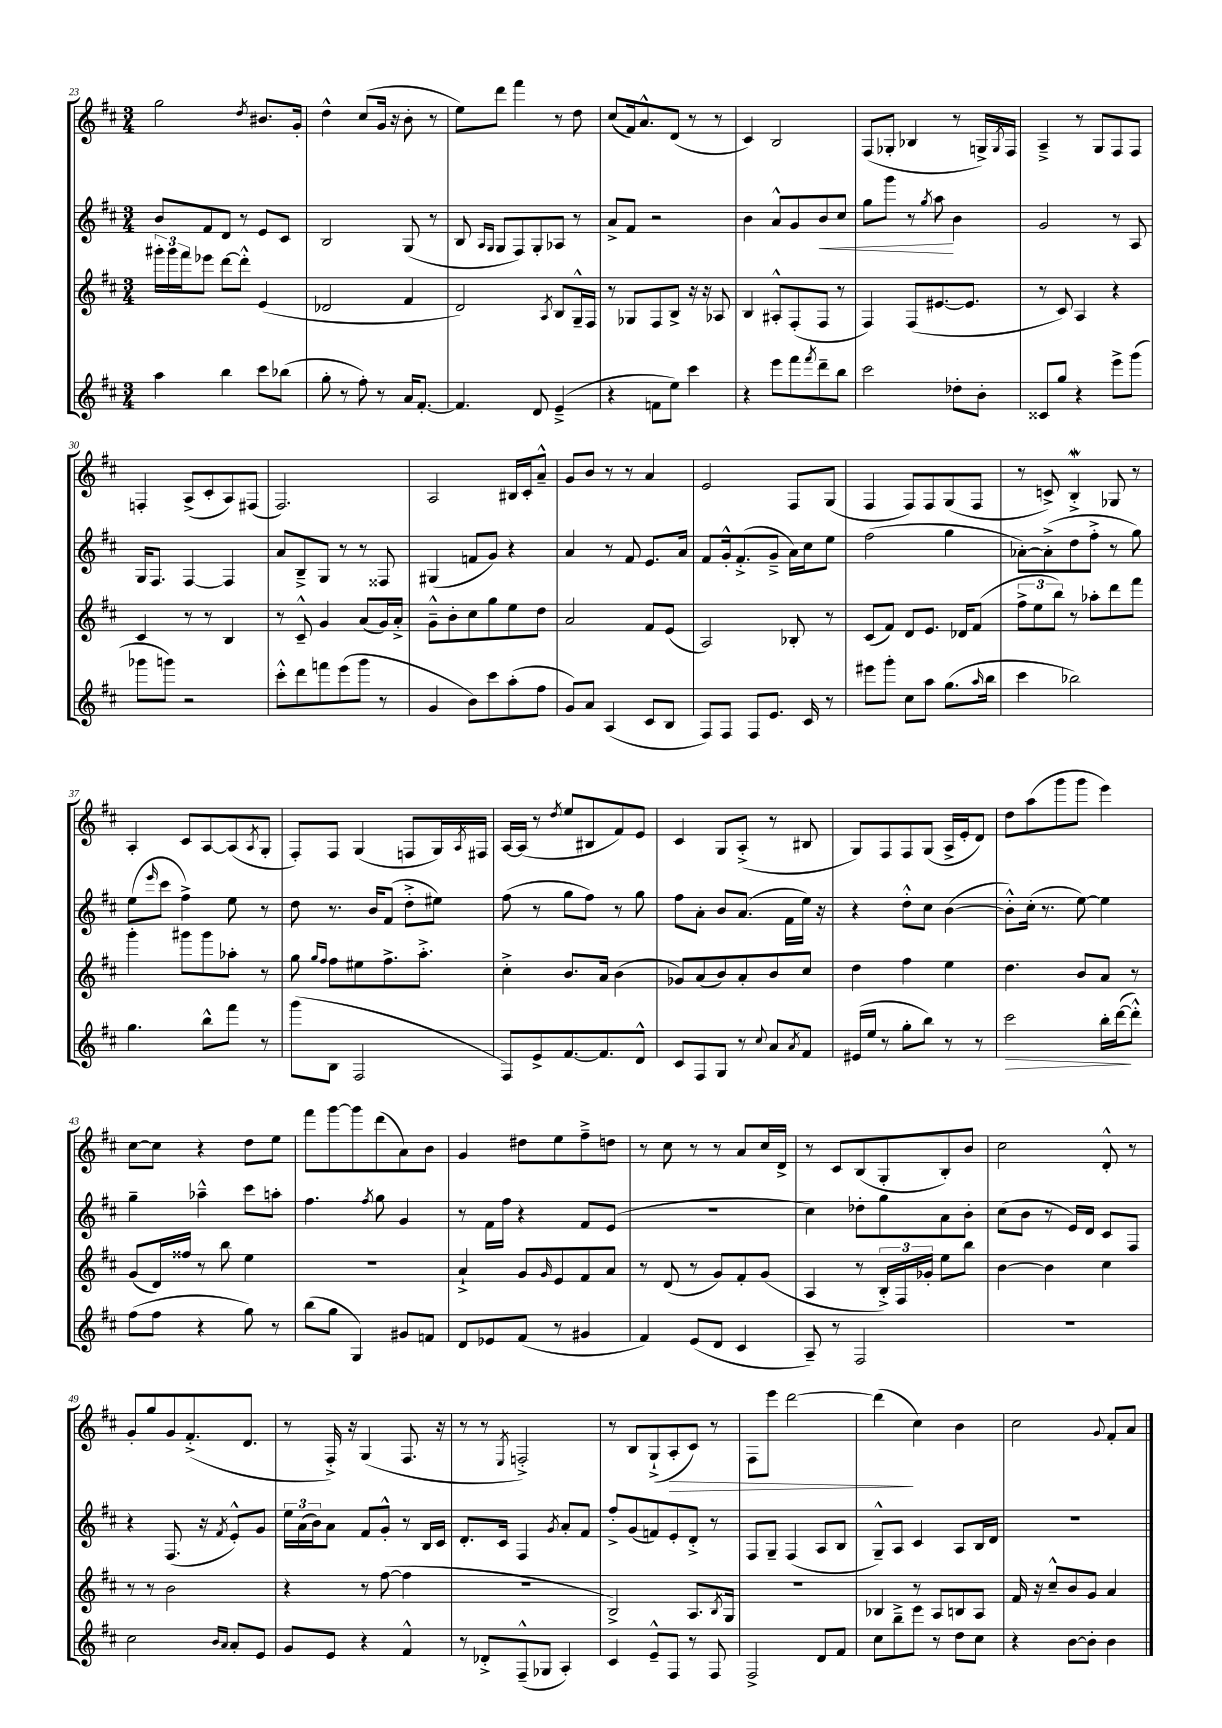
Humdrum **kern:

**kern	**dynam	**kern	**kern	**dynam	**kern	**dynam
*part4	*part4	*part3	*part2	*part2	*part1	*part1
*staff4	*staff4	*staff3	*staff2	*staff2	*staff1	*staff1
*clefG2	*	*clefG2	*clefG2	*	*clefG2	*
*k[f#c#]	*	*k[f#c#]	*k[f#c#]	*	*k[f#c#]	*
*M3/4	*	*M3/4	*M3/4	*	*M3/4	*
=23	=23	=23	=23	=23	=23	=23
4aa\	.	24ggg#X'\LL	8b/L	.	2gg\	.
.	.	24ggg#\	.	.	.	.
.	.	24fff#\J	.	.	.	.
.	.	8eee-X\J	8f#/	.	.	.
4bb\	.	[8ddd\L	8d/J	.	.	.
.	.	8ddd'^^\J]	8r	.	.	.
.	.	.	.	.	8qdd/	.
8ccc#\L	.	(4e/	8e/L	.	8.b#X/L	.
(8bb-X\J	.	.	8c#/J	.	.	.
.	.	.	.	.	16g'/Jk	.
=24	=24	=24	=24	=24	=24	=24
8gg'\	.	2d-X/	2B/	.	4dd^^\	.
8r	.	.	.	.	.	.
8ff#'\)	.	.	.	.	(8cc#/L	.
8r	.	.	.	.	16g/Jk	.
.	.	.	.	.	16r	.
16a/KL	.	4f#/	(8G/	.	8b'\	.
[8.f#'/J	.	.	.	.	.	.
.	.	.	8r	.	8r	.
=25	=25	=25	=25	=25	=25	=25
4.f#/]	.	2d/)	8B/	.	8ee\L)	.
.	.	.	16qqA/LL	.	.	.
.	.	.	16qqG/JJ	.	.	.
.	.	.	8G/L	.	8ddd\J	.
.	.	.	8F#/)	.	4fff#\	.
8d/	.	.	8G'/	.	.	.
.	.	8qA/	.	.	.	.
(4e~^/	.	8B/L	8A-X/J	.	8r	.
.	.	16G~^^/L	8r	.	8dd\	.
.	.	16F#/JJ	.	.	.	.
=26	=26	=26	=26	=26	=26	=26
4r	.	8r	8a^/L	.	(8cc#/L	.
.	.	8G-X/L	8f#/J	.	16f#/k)	.
.	.	.	.	.	8.a^^/	.
8fn\L	.	8F#/	2r	.	.	.
8ee\J)	.	8B^/J	.	.	(8d/J	.
4ccc#\	.	16r	.	.	8r	.
.	.	16r	.	.	.	.
.	.	8A-X/	.	.	8r	.
=27	=27	=27	=27	=27	=27	=27
4r	.	4B/	4b\	.	4c#/)	.
8eee\L	.	8A#X'^^/L	8a^^/L	.	2B/	.
8fff#\	.	(8F#'/	8g/	.	.	.
8qfff#/	.	.	.	.	.	.
!	!	!	!	!LO:HP:b	!	!
8ddd~\	.	8F#/J	8b/	<	.	.
8bb\J	.	8r	8cc#/J	.	.	.
=28	=28	=28	=28	=28	=28	=28
2ccc#\	.	4F#/)	8gg\L	.	(8F#/L	.
.	.	.	8ggg\J	.	8G-X'/J	.
.	.	(8F#/L	8r	.	4B-X/	.
.	.	.	8qgg/	.	.	.
.	.	[8.e#X/	8aa\	.	.	.
8dd-X'\L	.	.	4b\	[	8r	.
.	.	8.e#/J]	.	.	.	.
8b'\J	.	.	.	.	16Gn^/LL)	.
.	.	.	.	.	8qG/	.
.	.	.	.	.	16F#/JJ	.
=29	=29	=29	=29	=29	=29	=29
8c##X/L	.	8r	2g/	.	4A~^/	.
8gg/J	.	8c#/)	.	.	.	.
4r	.	4A/	.	.	8r	.
.	.	.	.	.	8G/L	.
8eee^\L	.	4r	8r	.	8F#/	.
(8ggg\J	.	.	8A/	.	8F#/J	.
!!LO:LB:g=z
=30	=30	=30	=30	=30	=30	=30
8ggg-X\L	.	4c#/	16G/KL	.	4Fn'/	.
.	.	.	8.F#/J	.	.	.
8gggn\J)	.	.	.	.	.	.
2r	.	8r	[4F#/	.	(8A^/L	.
.	.	8r	.	.	8c#'/	.
.	.	4B/	4F#/]	.	8A/)	.
.	.	.	.	.	(8F#X/J	.
=31	=31	=31	=31	=31	=31	=31
8ccc#'^^\L	.	8r	8a/L	.	2.F#/)	.
8ddd\	.	8c#~^^/	8B~^/	.	.	.
8fffn\	.	4g/	8G/J	.	.	.
(8eee\	.	.	8r	.	.	.
8ggg\J	.	(8a/L	8r	.	.	.
8r	.	16g/L)	8F##X/	.	.	.
.	.	16a'^/JJ	.	.	.	.
=32	=32	=32	=32	=32	=32	=32
4g/	.	8g~^^\L	(4G#X/	.	2A/	.
.	.	8b'\	.	.	.	.
8b\L)	.	8cc#\	8fn/L	.	.	.
8ccc#\	.	8gg\	8g/J)	.	.	.
(8aa'\	.	8ee\	4r	.	16B#X/LL	.
.	.	.	.	.	16c#'/J	.
8ff#\J	.	8dd\J	.	.	8a~^^/J	.
=33	=33	=33	=33	=33	=33	=33
8g/L)	.	2a/	4a/	.	8g/L	.
8a/J	.	.	.	.	8b/J	.
(4A/	.	.	8r	.	8r	.
.	.	.	8f#/	.	8r	.
8c#/L	.	8f#/L	8.e/L	.	4a/	.
8B/J	.	(8e/J	.	.	.	.
.	.	.	16a/Jk	.	.	.
=34	=34	=34	=34	=34	=34	=34
8F#/L)	.	2A/)	8f#/L	.	2e/	.
8F#/J	.	.	16g'^^/k	.	.	.
.	.	.	(8.f#'^/	.	.	.
8F#/L	.	.	.	.	.	.
8.e/J	.	.	8g~^/J	.	.	.
.	.	8B-X'/	16a\LL)	.	8F#/L	.
16c#/	.	.	16cc#\J	.	.	.
8r	.	8r	8ee\J	.	(8G/J	.
=35	=35	=35	=35	=35	=35	=35
8eee#X\L	.	(8c#/L	(2ff#\	.	4F#/	.
8ggg'\J	.	8f#/J)	.	.	.	.
8cc#\L	.	8d/L	.	.	8F#/L)	.
8aa\J	.	8.e/J	.	.	8F#/	.
(8.gg\L	.	.	4gg\	.	(8G/	.
.	.	16d-X/KL	.	.	.	.
.	.	(8f#/J	.	.	8F#/J	.
16qqaa/	.	.	.	.	.	.
16bb\Jk	.	.	.	.	.	.
=36	=36	=36	=36	=36	=36	=36
4ccc#\	.	12ff#^\L	[8a-X'\L)	.	8r	.
.	.	12ee\	.	.	.	.
.	.	.	(8a-'^\]	.	8cn^/)	.
.	.	12bb\J)	.	.	.	.
2bb-X\)	.	8r	8dd\	.	4BW'^/	.
.	.	8aa-X'\L	8ff#'^\J	.	.	.
.	.	8ddd\	8r	.	8G-X/	.
.	.	8fff#\J	8gg\)	.	8r	.
!!LO:LB:g=z
=37	=37	=37	=37	=37	=37	=37
4.gg\	.	4ggg'\	(8ee\L	.	4A'/	.
.	.	.	16qqeee/	.	.	.
.	.	.	8ccc#\J	.	.	.
.	.	8ggg#X\L	4ff#^\)	.	8c#/L	.
8bb^^\L	.	8ggg#\	.	.	[8A/	.
8fff#\J	.	8aa-X'\J	8ee\	.	(8A/]	.
.	.	.	.	.	8qA/	.
8r	.	8r	8r	.	8G'/J	.
=38	=38	=38	=38	=38	=38	=38
(8ggg\L	.	8gg\	8dd\	.	8F#'/L)	.
.	.	16qqgg/LL	.	.	.	.
.	.	16qqff#/JJ	.	.	.	.
8B\J	.	8ff#\L	8.r	.	8F#/J	.
2F#/	.	8ee#X\	.	.	(4G/	.
.	.	.	16b/KL	.	.	.
.	.	8.ff#^\	(8f#/J	.	.	.
.	.	.	8dd'^\L	.	8Fn/L	.
.	.	8.aa'^\J	.	.	.	.
.	.	.	8ee#X\J)	.	16G/L)	.
.	.	.	.	.	8qA/	.
.	.	.	.	.	16F#X/JJ	.
=39	=39	=39	=39	=39	=39	=39
8F#/L)	.	4cc#'^\	(8ff#\	.	[16A/LL	.
.	.	.	.	.	(16A/JJ]	.
8e^/	.	.	8r	.	8r	.
.	.	.	.	.	8qdd/	.
[8.f#/	.	8.b/L	8gg\L	.	8ee/L	.
.	.	.	8ff#\J)	.	8B#X/	.
8.f#/]	.	16a/Jk	.	.	.	.
.	.	(4b\	8r	.	8f#/)	.
8d^^/J	.	.	8gg\	.	8e/J	.
=40	=40	=40	=40	=40	=40	=40
8c#/L	.	8g-X/L)	8ff#\L	.	4c#/	.
8F#/	.	(8a/	8a'\J	.	.	.
8G/J	.	8b/)	8b/L	.	8G/L	.
8r	.	8a'/	(8.a/J	.	(8A'^/J	.
8qqcc#/	.	.	.	.	.	.
8a/L	.	8b/	.	.	8r	.
.	.	.	16f#\LL	.	.	.
8qa/	.	.	.	.	.	.
8f#/J	.	8cc#/J	16ee\JJ)	.	8B#X/	.
.	.	.	16r	.	.	.
=41	=41	=41	=41	=41	=41	=41
(16e#X/LL	.	4dd\	4r	.	8G/L)	.
16ee/JJ	.	.	.	.	.	.
8r	.	.	.	.	8F#/	.
8gg'\L	.	4ff#\	8dd'^^\L	.	8F#/	.
8bb\J)	.	.	8cc#\J	.	(8G/J	.
8r	.	4ee\	([4b\	.	16A^/LL	.
.	.	.	.	.	16e'/J	.
8r	.	.	.	.	8d/J)	.
=42	=42	=42	=42	=42	=42	=42
!	!LO:HP:b	!	!	!	!	!
2ccc#\	>	4.dd\	8b'^^\L])	.	8dd\L	.
.	.	.	(16cc#'\Jk	.	(8aa\	.
.	.	.	8.r	.	.	.
.	.	.	.	.	8ggg\	.
.	.	8b/L	[8ee\)	.	8ggg\J	.
16bb'\LL	.	8a/J	4ee\]	.	4eee\)	.
([16ddd\J	.	.	.	.	.	.
8ddd'^^\J])	]	8r	.	.	.	.
!!LO:LB:g=z
=43	=43	=43	=43	=43	=43	=43
(8ff#\L	.	(8g/L	4gg~\	.	[8cc#\L	.
8ff#\J	.	16d/L)	.	.	8cc#\J]	.
.	.	16ff##X/JJ	.	.	.	.
4r	.	8r	4aa-X~^^\	.	4r	.
.	.	8bb\	.	.	.	.
8gg\)	.	4ee\	8ccc#\L	.	8dd\L	.
8r	.	.	8aan'\J	.	8ee\J	.
=44	=44	=44	=44	=44	=44	=44
(8bb\L	.	2.r	4.ff#\	.	8fff#\L	.
8gg\J	.	.	.	.	[8ggg\	.
4G/)	.	.	.	.	8ggg\]	.
.	.	.	8qff#/	.	.	.
.	.	.	8gg\	.	(8ddd\	.
8g#X/L	.	.	4g/	.	8a\)	.
8fn/J	.	.	.	.	8b\J	.
=45	=45	=45	=45	=45	=45	=45
8d/L	.	4a`^/	8r	.	4g/	.
8e-X/	.	.	16f#\LL	.	.	.
.	.	.	16ff#\JJ	.	.	.
(8f#/J	.	8g/L	4r	.	8dd#X\L	.
.	.	16qqg/	.	.	.	.
8r	.	8e/	.	.	8ee\	.
4g#X/	.	8f#/	8f#/L	.	8ff#~^\	.
.	.	8a/J	(8e/J	.	8ddn\J	.
=46	=46	=46	=46	=46	=46	=46
4f#/)	.	8r	2.r	.	8r	.
.	.	(8d/	.	.	8cc#\	.
(8e/L	.	8r	.	.	8r	.
8d/J	.	8g/L)	.	.	8r	.
4c#/	.	8f#'/	.	.	8a/L	.
.	.	(8g/J	.	.	16cc#/L	.
.	.	.	.	.	16d^/JJ	.
=47	=47	=47	=47	=47	=47	=47
8A~/)	.	4A/	4cc#\)	.	8r	.
8r	.	.	.	.	8c#/L	.
2F#/	.	8r	8dd-X'\L	.	(8B/	.
.	.	24B'^/LL)	8gg\	.	8G'/	.
.	.	24F#/	.	.	.	.
.	.	24g-X'/JJ	.	.	.	.
.	.	8ee\L	8a\	.	8B'/)	.
.	.	8bb\J	8b'\J	.	8b/J	.
=48	=48	=48	=48	=48	=48	=48
2.r	.	[4b\	(8cc#\L	.	2cc#\	.
.	.	.	8b\J	.	.	.
.	.	4b\]	8r	.	.	.
.	.	.	16e/LL)	.	.	.
.	.	.	16d/JJ	.	.	.
.	.	4cc#\	8c#/L	.	8d'^^/	.
.	.	.	8F#/J	.	8r	.
!!LO:LB:g=z
=49	=49	=49	=49	=49	=49	=49
2cc#\	.	8r	4r	.	8g'/L	.
.	.	8r	.	.	8gg/	.
.	.	2b\	(8.F#/	.	8g/	.
.	.	.	.	.	(8.f#'^/	.
.	.	.	16r	.	.	.
16qqb/LL	.	.	.	.	.	.
16qqa/JJ	.	.	8qf#/	.	.	.
8a'/L	.	.	8e'^^/L)	.	.	.
.	.	.	.	.	8.d/J	.
8e/J	.	.	8g/J	.	.	.
=50	=50	=50	=50	=50	=50	=50
8g/L	.	4r	24ee\LL	.	8r	.
.	.	.	(24a\	.	.	.
.	.	.	24b\J)	.	.	.
8e/J	.	.	8a\J	.	16F#'^/)	.
.	.	.	.	.	16r	.
4r	.	8r	8f#/L	.	(4G/	.
.	.	([8ff#\	8g'^^/J	.	.	.
4f#^^/	.	4ff#\]	8r	.	8.F#/	.
.	.	.	16B/LL	.	.	.
.	.	.	16c#/JJ	.	16r	.
=51	=51	=51	=51	=51	=51	=51
8r	.	2.r	8.d'/L	.	8r	.
8d-X'^/L	.	.	.	.	8r	.
.	.	.	16c#/Jk	.	.	.
.	.	.	.	.	8qE/	.
(8F#~^^/	.	.	4F#/	.	2Fn'^/)	.
8G-X/J	.	.	.	.	.	.
.	.	.	8qg/	.	.	.
4A'/)	.	.	8a'/L	.	.	.
.	.	.	8f#/J	.	.	.
=52	=52	=52	=52	=52	=52	=52
4c#/	.	2B^/)	8ff#'^/L	.	8r	.
.	.	.	(8g/	.	8B/L	.
8e~^^/L	.	.	8fn/)	.	(8G`^/	.
!	!	!	!	!	!	!LO:HP:b
8F#/J	.	.	8e'/	.	8A'/	>
8r	.	8.A/L	8d'^/J	.	8c#/J)	.
8F#/	.	.	8r	.	8r	.
.	.	8qB/	.	.	.	.
.	.	16G/Jk	.	.	.	.
=53	=53	=53	=53	=53	=53	=53
2F#^/	.	2.r	8F#/L	.	8F#\L	.
.	.	.	8G~/J	.	8eee\J	.
.	.	.	(4F#/	.	[2ddd\	.
8d/L	.	.	8A/L	.	.	.
8f#/J	.	.	8B/J	.	.	.
=54	=54	=54	=54	=54	=54	=54
8cc#\L	.	4B-X/	8G~^^/L)	.	(4ddd\]	.
8bb~^\	.	.	8A/J	.	.	.
8eee\J	.	8r	4c#/	.	4cc#\)	]
8r	.	8A/L	.	.	.	.
8dd\L	.	8Bn/	8A/L	.	4b\	.
8cc#\J	.	8A/J	16B/L	.	.	.
.	.	.	16d/JJ	.	.	.
=55	=55	=55	=55	=55	=55	=55
4r	.	16f#/	2.r	.	2cc#\	.
.	.	16r	.	.	.	.
.	.	8cc#~^^/L	.	.	.	.
[8b\L	.	8b/	.	.	.	.
8b'\J]	.	8g/J	.	.	.	.
.	.	.	.	.	8qqg/	.
4b\	.	4a/	.	.	8f#'/L	.
.	.	.	.	.	8a/J	.
==	==	==	==	==	==	==
*-	*-	*-	*-	*-	*-	*-
